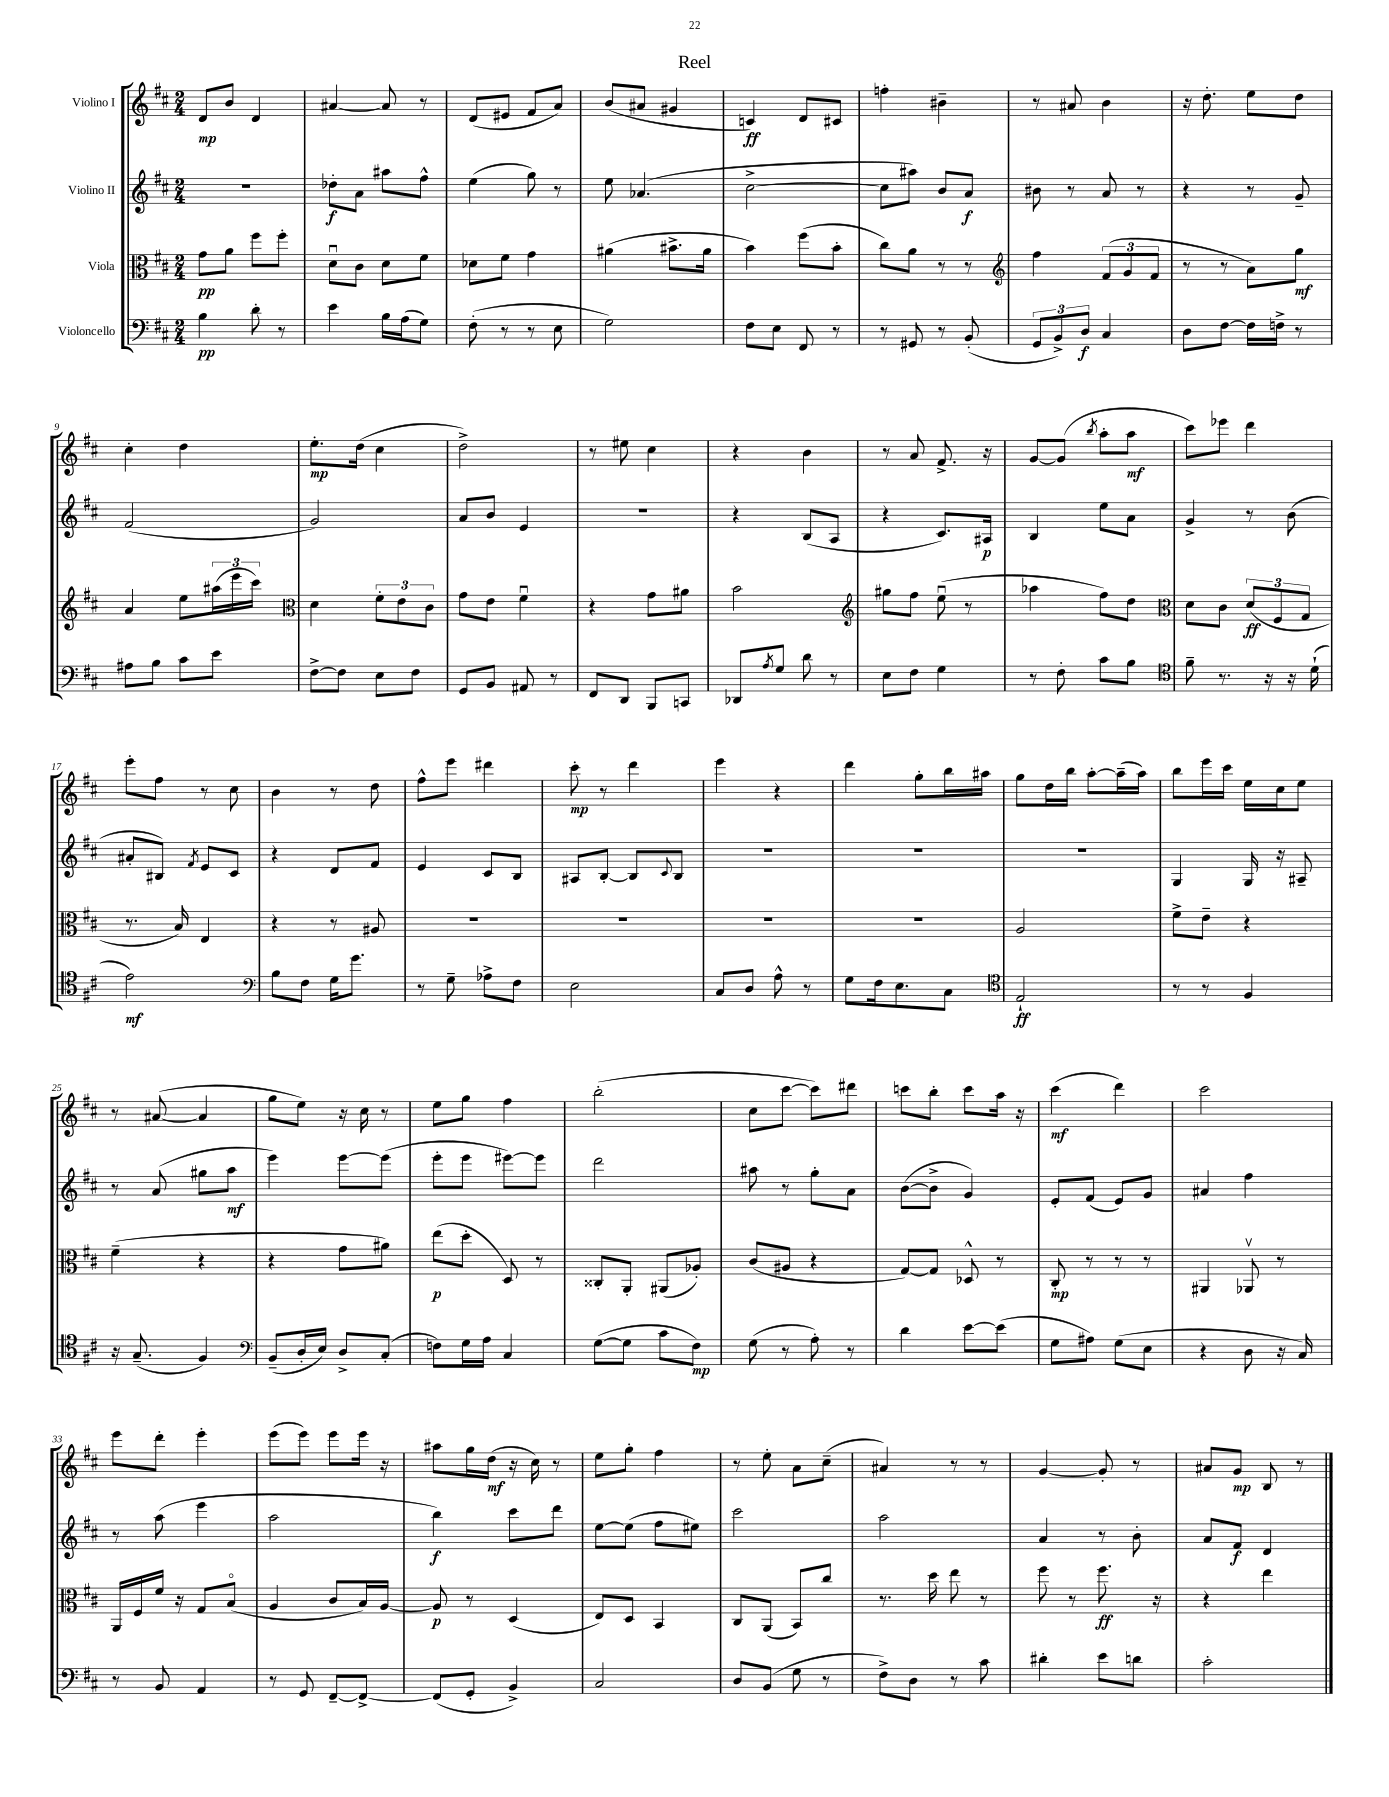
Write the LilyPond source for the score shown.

\header { title = "Reel" }
<<
\new StaffGroup <<
\new Staff = "s0" \with { instrumentName = "Violino I" } {
    \clef treble \key d \major \numericTimeSignature \time 2/4
    d'8\mp b'8 d'4 |
    ais'4~ ais'8 r8 |
    d'8( eis'8 fis'8 a'8) |
    b'8( ais'8 gis'4 |
    c'4\ff) d'8 cis'8 |
    f''4-. bis'4-- |
    r8 ais'8 b'4 |
    r16 d''8.-. e''8 d''8 |
    cis''4-. d''4 |
    e''8.-.\mp d''16( cis''4 |
    d''2->) |
    r8 eis''8 cis''4 |
    r4 b'4 |
    r8 a'8 fis'8.-> r16 |
    g'8~ g'8( \acciaccatura { b''8 } a''8-. a''8\mf |
    cis'''8) ees'''8 d'''4 |
    e'''8-. fis''8 r8 cis''8 |
    b'4 r8 d''8 |
    fis''8-^ e'''8 dis'''4 |
    cis'''8-.\mp r8 d'''4 |
    e'''4 r4 |
    d'''4 g''8-. b''16 ais''16 |
    g''8 d''16 b''16 a''8~-. a''16--( a''16) |
    b''8 e'''16 cis'''16 e''16 cis''16 e''8 |
    r8 ais'8~( ais'4 |
    g''8 e''8) r16 cis''16 r8 |
    e''8 g''8 fis''4 |
    b''2-.( |
    cis''8 cis'''8~ cis'''8) dis'''8 |
    c'''8 b''8-. c'''8 a''16 r16 |
    cis'''4\mf( d'''4) |
    cis'''2 |
    e'''8 d'''8-. e'''4-. |
    e'''8( e'''8) e'''8 e'''16 r16 |
    ais''8 g''16 d''16\mf( r16 cis''16) r8 |
    e''8 g''8-. fis''4 |
    r8 e''8-. a'8 cis''8--( |
    ais'4) r8 r8 |
    g'4~ g'8-. r8 |
    ais'8 g'8\mp b8 r8 \bar "|." |
}
\new Staff = "s1" \with { instrumentName = "Violino II" } {
    \clef treble \key d \major \numericTimeSignature \time 2/4
    r2 |
    des''8-.\f a'8 ais''8 fis''8-^ |
    e''4( g''8) r8 |
    e''8 aes'4.( |
    cis''2~-> |
    cis''8 ais''8) b'8 a'8\f |
    bis'8 r8 a'8 r8 |
    r4 r8 g'8-- |
    fis'2( |
    g'2) |
    a'8 b'8 e'4 |
    R2 |
    r4 b8( a8 |
    r4 cis'8.) ais16\p |
    b4 e''8 a'8 |
    g'4-> r8 b'8( |
    ais'8-. bis8) \acciaccatura { fis'8 } e'8 cis'8 |
    r4 d'8 fis'8 |
    e'4 cis'8 b8 |
    ais8 b8~-. b8 \appoggiatura { cis'8 } b8 |
    R2 |
    R2 |
    R2 |
    g4 g16 r16 ais8-- |
    r8 a'8( gis''8 a''8\mf |
    e'''4) e'''8~ e'''8( |
    e'''8-. e'''8 eis'''8~) eis'''8 |
    d'''2 |
    ais''8 r8 g''8-. a'8 |
    b'8~( b'8-> g'4) |
    e'8-. fis'8( e'8) g'8 |
    ais'4 fis''4 |
    r8 a''8( e'''4 |
    a''2 |
    b''4\f) cis'''8 d'''8 |
    e''8~ e''8( fis''8 eis''8) |
    cis'''2 |
    a''2 |
    a'4 r8 b'8-. |
    a'8 fis'8\f d'4 \bar "|." |
}
\new Staff = "s2" \with { instrumentName = "Viola" } {
    \clef alto \key d \major \numericTimeSignature \time 2/4
    g'8\pp a'8 fis''8 fis''8-. |
    d'8\downbow cis'8 d'8 fis'8 |
    des'8 fis'8 g'4 |
    ais'4( bis'8.-> ais'16 |
    b'4) fis''8( b'8-. |
    cis''8) a'8 r8 r8 |
    \clef treble fis''4 \tuplet 3/2 { fis'8( g'8 fis'8 } |
    r8 r8 a'8) g''8\mf |
    a'4 e''8 \tuplet 3/2 { ais''16( e'''16 cis'''16) } |
    \clef alto d'4 \tuplet 3/2 { fis'8-. e'8 cis'8 } |
    g'8 e'8 fis'4\downbow |
    r4 g'8 ais'8 |
    b'2 |
    \clef treble gis''8 fis''8 e''8\downbow( r8 |
    aes''4 fis''8) d''8 |
    \clef alto d'8 cis'8 \tuplet 3/2 { d'8\ff( fis8 g8 } |
    r8. b16) e4 |
    r4 r8 ais8 |
    R2 |
    R2 |
    R2 |
    R2 |
    a2 |
    fis'8-> e'8-- r4 |
    fis'4--( r4 |
    r4 g'8 ais'8) |
    e''8\p( d''8-. d8) r8 |
    cisis8-. a,8-. ais,8( aes8-.) |
    cis'8( ais8 r4 |
    g8~) g8 des8-^ r8 |
    cis8-.\mp r8 r8 r8 |
    ais,4 aes,8\upbow r8 |
    a,16 fis16 fis'16 r16 g8 b8\flageolet( |
    a4 cis'8 b16) a16~ |
    a8\p r8 d4( |
    e8) d8 b,4 |
    cis8 a,8( b,8) cis''8 |
    r8. d''16 e''8 r8 |
    fis''8 r8 fis''8.\ff r16 |
    r4 e''4 \bar "|." |
}
\new Staff = "s3" \with { instrumentName = "Violoncello" } {
    \clef bass \key d \major \numericTimeSignature \time 2/4
    b4\pp d'8-. r8 |
    e'4 b16 a16( g8) |
    fis8-.( r8 r8 e8 |
    g2) |
    fis8 e8 fis,8 r8 |
    r8 gis,8 r8 b,8-.( |
    \tuplet 3/2 { g,8 b,8->) d8\f } cis4 |
    d8 fis8~ fis16 f16-> r8 |
    ais8 b8 cis'8 e'8 |
    fis8~-> fis8 e8 fis8 |
    g,8 b,8 ais,8 r8 |
    fis,8 d,8 b,,8 c,8 |
    des,8 \acciaccatura { a8 } g8 d'8 r8 |
    e8 fis8 g4 |
    r8 fis8-. cis'8 b8 |
    \clef tenor fis'8-- r8. r16 r16 d'16-!( |
    e'2\mf) |
    \clef bass b8 fis8 g16 g'8. |
    r8 g8-- aes8-> fis8 |
    e2 |
    cis8 d8 a8-^ r8 |
    g8 fis16 e8. cis8 |
    \clef tenor e2-!\ff |
    r8 r8 fis4 |
    r16 g8.--( fis4) |
    \clef bass b,8--( d16-. e16) d8-> cis8-.( |
    f8) g16 a16 cis4 |
    g8~( g8 cis'8 fis8\mp) |
    g8( r8 a8-.) r8 |
    d'4 e'8~ e'8( |
    g8 ais8) g8( e8 |
    r4 d8 r16 cis16) |
    r8 b,8 a,4 |
    r8 g,8 fis,8~-- fis,8~-> |
    fis,8( g,8-. b,4->) |
    cis2 |
    d8 b,8( g8 r8 |
    fis8->) d8 r8 cis'8 |
    dis'4-. e'8 d'8 |
    cis'2-. \bar "|." |
}
>>
>>
